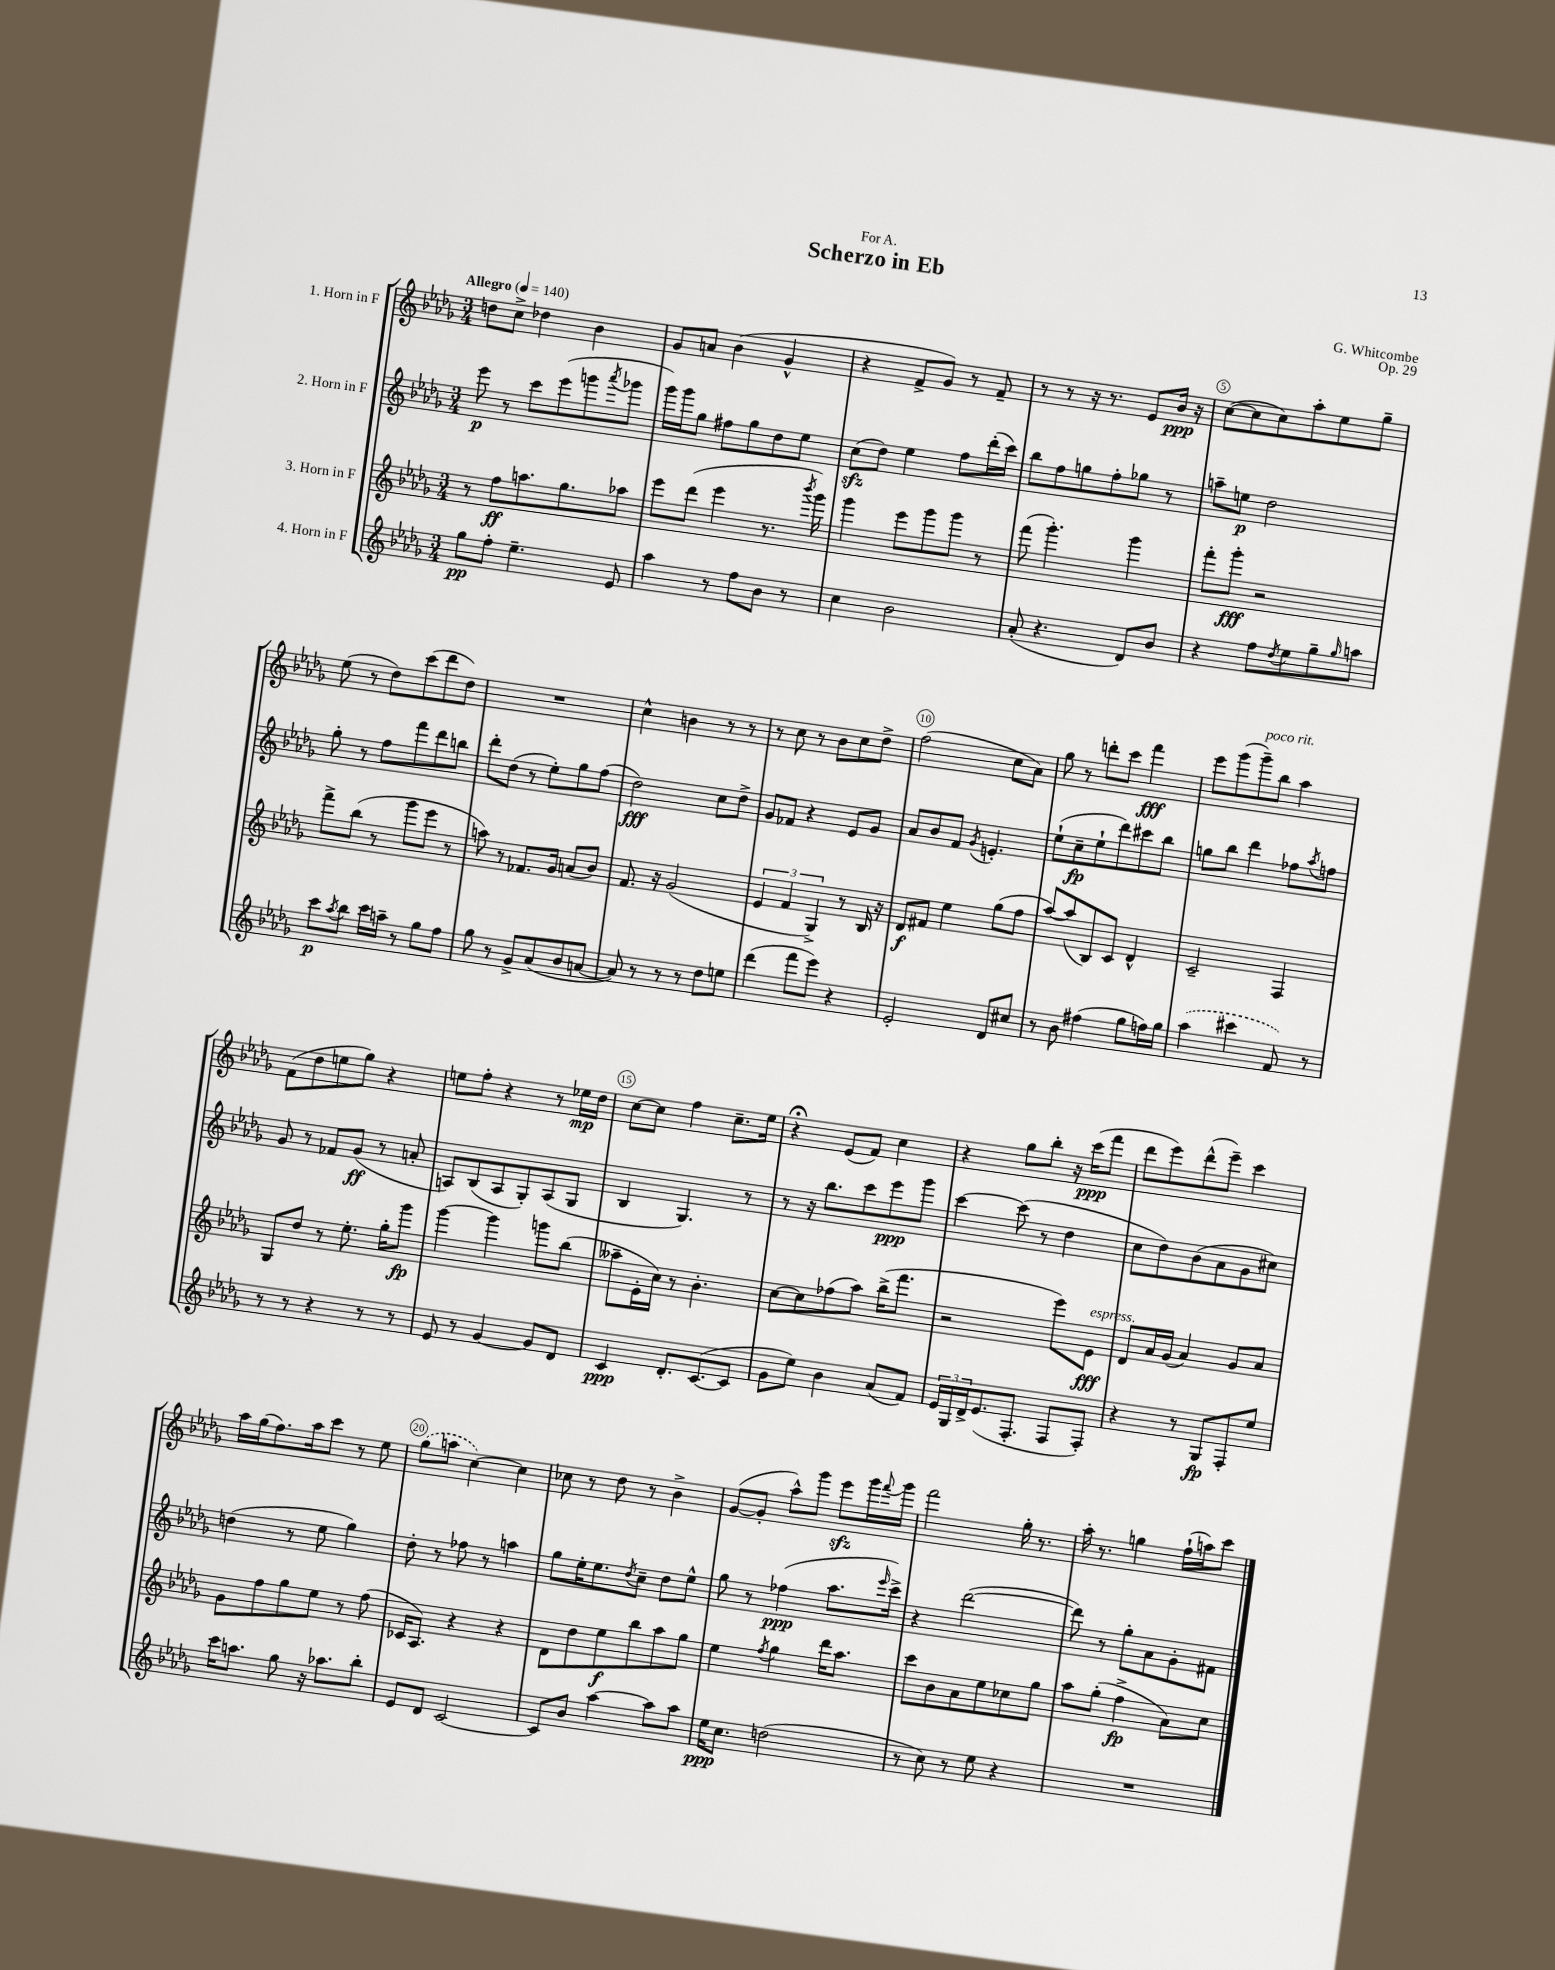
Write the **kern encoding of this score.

**kern	**kern	**kern	**kern
*staff4	*staff3	*staff2	*staff1
*clefG2	*clefG2	*clefG2	*clefG2
*k[b-e-a-d-g-]	*k[b-e-a-d-g-]	*k[b-e-a-d-g-]	*k[b-e-a-d-g-]
*M3/4	*M3/4	*M3/4	*M3/4
*MM140	*MM140	*MM140	*MM140
8gg-\L	8r	8eee-\	8dd\L
8ff'\J	8ff\L	8r	8cc^\J
4.ee-~\	8.aa\	8ccc\L	4dd-\
.	.	(8eee-\	.
.	8.gg-\	.	.
.	.	8ggg\	4b-\
.	.	8qaaa-/	.
8e-/	8aa-\J	8ggg-\J	.
=	=	=	=
4aa-\	8eee-\L	16ggg-\LL)	8g-/L
.	.	16ggg-\J	.
.	(8ddd-\J	8gg-\J	8a/J
8r	4eee-\	8ff#\L	(4b-\
8ff\L	.	8gg-\	.
8b-\J	8.r	8dd-\	4g-^^/
8r	.	8ee-\J	.
.	8qbbb-/	.	.
.	16ggg-\)	.	.
=	=	=	=
4cc\	4ggg-\	(8cc\L	4r
.	.	8dd-\J)	.
2b-\	8eee-\L	4ee-\	8f^/L
.	8ggg-\	.	8g-/J)
.	8ggg-\J	8ff\L	8r
.	8r	(16ddd-'\L	8f~/
.	.	16ccc\JJ)	.
=	=	=	=
(8a-'/	(8fff\	8bb-\L	8r
4.r	4.ggg-'\)	8ff\	8r
.	.	8gg\	16r
.	.	.	8.r
.	.	8ff'\	.
8d-/L)	4ggg-\	8gg-\J	8e-/L
8b-/J	.	8r	16b-/Jk
.	.	.	16r
=	=	=	=
4r	8fff'\L	8aa~\L	([8cc\L
.	8ggg-'\J	8ee\J	8cc\]
8ff\L	2r	2dd-\	8cc\)
8qdd-/	.	.	.
8ee-\	.	.	8aa-'\
8gg-~\	.	.	8ee-\
16qqgg-/	.	.	.
8aa\J	.	.	8gg-~\J
=	=	=	=
8ccc\L	8fff^\L	8gg-'\	(8ee-\
8qaa-/	.	.	.
8bb-\J	(8bb-\J	8r	8r
16ccc\LL	8r	8ff\L	8dd-\L)
16aa~\JJ	.	.	.
8r	8ggg-\L	8fff\	(8ccc\
8gg-\L	8eee-\J	8ddd-\	8ddd-\
8ff\J	8r	8bb\J	8dd-\J)
=	=	=	=
8gg-\	8aa\)	8ddd-'\L	2.r
8r	8r	(8dd-\J	.
8g-^/L	8.f-/L	8r	.
(8a-/	.	8ee-'\L)	.
.	16g-/Jk	.	.
8b-/	(8a/L	8gg-\	.
[8a/J	8b-/J)	(8ff\J	.
=	=	=	=
8a/])	8.f/	2dd-\)	4cc^^\
8r	.	.	.
.	16r	.	.
8r	(2g-/	.	4b\
8r	.	.	.
8dd-\L	.	8cc\L	8r
8ee\J	.	8dd-^\J	8r
=	=	=	=
(4ddd-\	6e-/	8g-/L	8r
.	.	8f-/J	8cc\
.	6f/	.	.
8fff\L	.	4r	8r
.	6G-^/)	.	.
8eee-\J)	.	.	8b-\L
4r	8r	8e-/L	8cc\
.	16B-/	8g-/J	8dd-^\J
.	16r	.	.
=	=	=	=
2e-'/	8d-/L	8a-/L	(2ff\
.	8f#/J	8b-/	.
.	4ee-\	8f/J	.
.	.	8qg-/	.
.	.	4.e'/	.
8d-/L	(8gg-\L	.	8cc\L
8cc#/J	8ff\J	.	8a-\J)
=	=	=	=
8r	[8aa-/L)	(8ee-`\L	8gg-\
8b-\	(8aa-/]	8cc~\	8r
(4ff#\	8B-/)	8ee-`\	8ddd'\L
.	8c/J	8ddd-\)	8ccc\J
8gg-\L	4d-^^/	8ccc#\	4fff\
16ff\L)	.	8bb-\J	.
16gg-\JJ	.	.	.
=	=	=	=
(4aa-\	2c~/	8gg\L	8eee-\L
.	.	8bb-\J	(8ggg-\
4ccc#\	.	4ddd-\	8ggg-~\)
.	.	.	8bb-\J
8f/)	4F/	8ff-\L	4aa-\
.	.	8qaa-/	.
8r	.	8ff\J	.
=	=	=	=
8r	8G-/L	8g-/	(8f\L
8r	8dd-/J	8r	8dd-\
4r	8r	8f-/L	8ee\
.	8.ee-'\	(8g-/J	8gg-\J)
8r	.	8r	4r
.	16gg-'\LK	.	.
8r	8ggg-\J	8a'/	.
=	=	=	=
8e-/	[4ggg-\	8A/L)	8ee\L
8r	.	(8B-/	8ff'\J
[4g-/	4ggg-\]	8A/	4r
.	.	8G-'/)	.
8g-/]L	8ggg\L	(8A/	8r
8d-/J	(8bb-\J	8G-/J	16ee-\LL
.	.	.	16dd-\JJ
=	=	=	=
4c/	8aa--~\L	4B-/	[8cc\L
.	16e-'\L	.	8cc\]J
.	16cc\JJ)	.	.
8.d-'/L	8r	4.G-/)	4ff\
.	4.b-'\	.	.
([8.c/	.	.	.
.	.	.	8.cc~\L
8c/]J	.	8r	.
.	.	.	16ee-\Jk
=	=	=	=
8g-\L	[8cc\L	8r	4r;
8ee-\J)	8cc\]	16r	.
.	.	8.bb-\L	.
4b-\	(8ff-\	.	(8e-/L
.	8aa-\J)	8ccc\	8f/J)
(8a-/L	(16bb-^\LK	8eee-\	4cc\
.	8.fff\J	.	.
8f/J)	.	8ggg-\J	.
=	=	=	=
24e-/LL	2r	[4ccc\	4r
24G-/	.	.	.
24d-^/J	.	.	.
(8.e-/	.	.	.
.	.	(8ccc\]	8gg-\L
8.F'/J	.	.	.
.	.	8r	8bb-'\J
8F/L	8eee-\L)	4dd-\	16r
.	.	.	(16ccc\LK
8F'/J)	8e-\J	.	8fff\J
=	=	=	=
4r	8d-/L	8cc\L	8ddd-\L
.	16a-/L	8dd-\)	8eee-\)
.	(16g-/JJ	.	.
8r	4a-/)	(8b-\	(8ddd-^^\
8G-/L	.	8a-\	8eee-~\J)
8F'/	8g-/L	8g-\	4ccc\
8ee-/J	8a-/J	8cc#\J)	.
=	=	=	=
16ccc\LK	8g-\L	(4dd\	16aa-\LL
8.aa\J	.	.	(16gg-\J
.	8ff\	.	8.ff\)
8gg-\	8gg-\	8r	.
.	.	.	16aa-\k
16r	8ee-\J	8ee-\	8ccc\J
8.aa-\L	.	.	.
.	8r	4gg-\)	8r
8bb-'\J	(8ff\	.	8ee-\
=	=	=	=
8e-/L	16c-/LK	8dd-'\	(8gg-\L
.	8.A-/J)	.	.
8d-/J	.	8r	8aa\J
[2c/	4r	8ff-\	[4cc\)
.	.	8r	.
.	4r	4aa\	4cc\]
=	=	=	=
8c/]L	8d-\L	8gg-\L	8cc-\
8b-/J	8dd-\	16ee-'\K	8r
.	.	8.ee-\	.
[4aa-\	8ee-\	.	8dd-\
.	.	8qdd-/	.
.	8bb-\	8cc~\J	8r
8aa-\]L	8aa-\	8dd-\L	4b-^\
8aa-\J	8gg-\J	8ee-^^\J	.
=	=	=	=
16ee-\LK	4ee-\	8gg-\	([8g-/L
8.cc\J	.	.	.
.	.	8r	8g-'/]J
.	8qff/	.	.
(2dd\	4gg-\	(4ff-\	8aa-^^\L)
.	.	.	8ggg-\J
.	16ddd-\LK	8.aa-\L	8eee-\L
.	8.aa-\J	.	.
.	.	.	16ggg-\L
.	.	16qqeee-/	8qqfff/
.	.	16ccc^\Jk)	16ggg-\JJ
=	=	=	=
8r	8ccc\L	4r	2fff\
8cc\)	8b-\	.	.
8r	8a-\	([2ddd-\	.
8ee-\	8ee-\	.	.
4r	8cc-\	.	16gg-'\
.	.	.	8.r
.	8gg-\J	.	.
=	=	=	=
2.r	8aa-\L	8ddd-\])	16aa-'\
.	.	.	8.r
.	(8gg-'\J	8r	.
.	4ff^\	8gg-'\L	4gg\
.	.	8a-\	.
.	8a-\L)	8g-'\	(16ff`\LL
.	.	.	16aa\J)
.	8cc\J	8f#\J	8ccc\J
==	==	==	==
*-	*-	*-	*-
